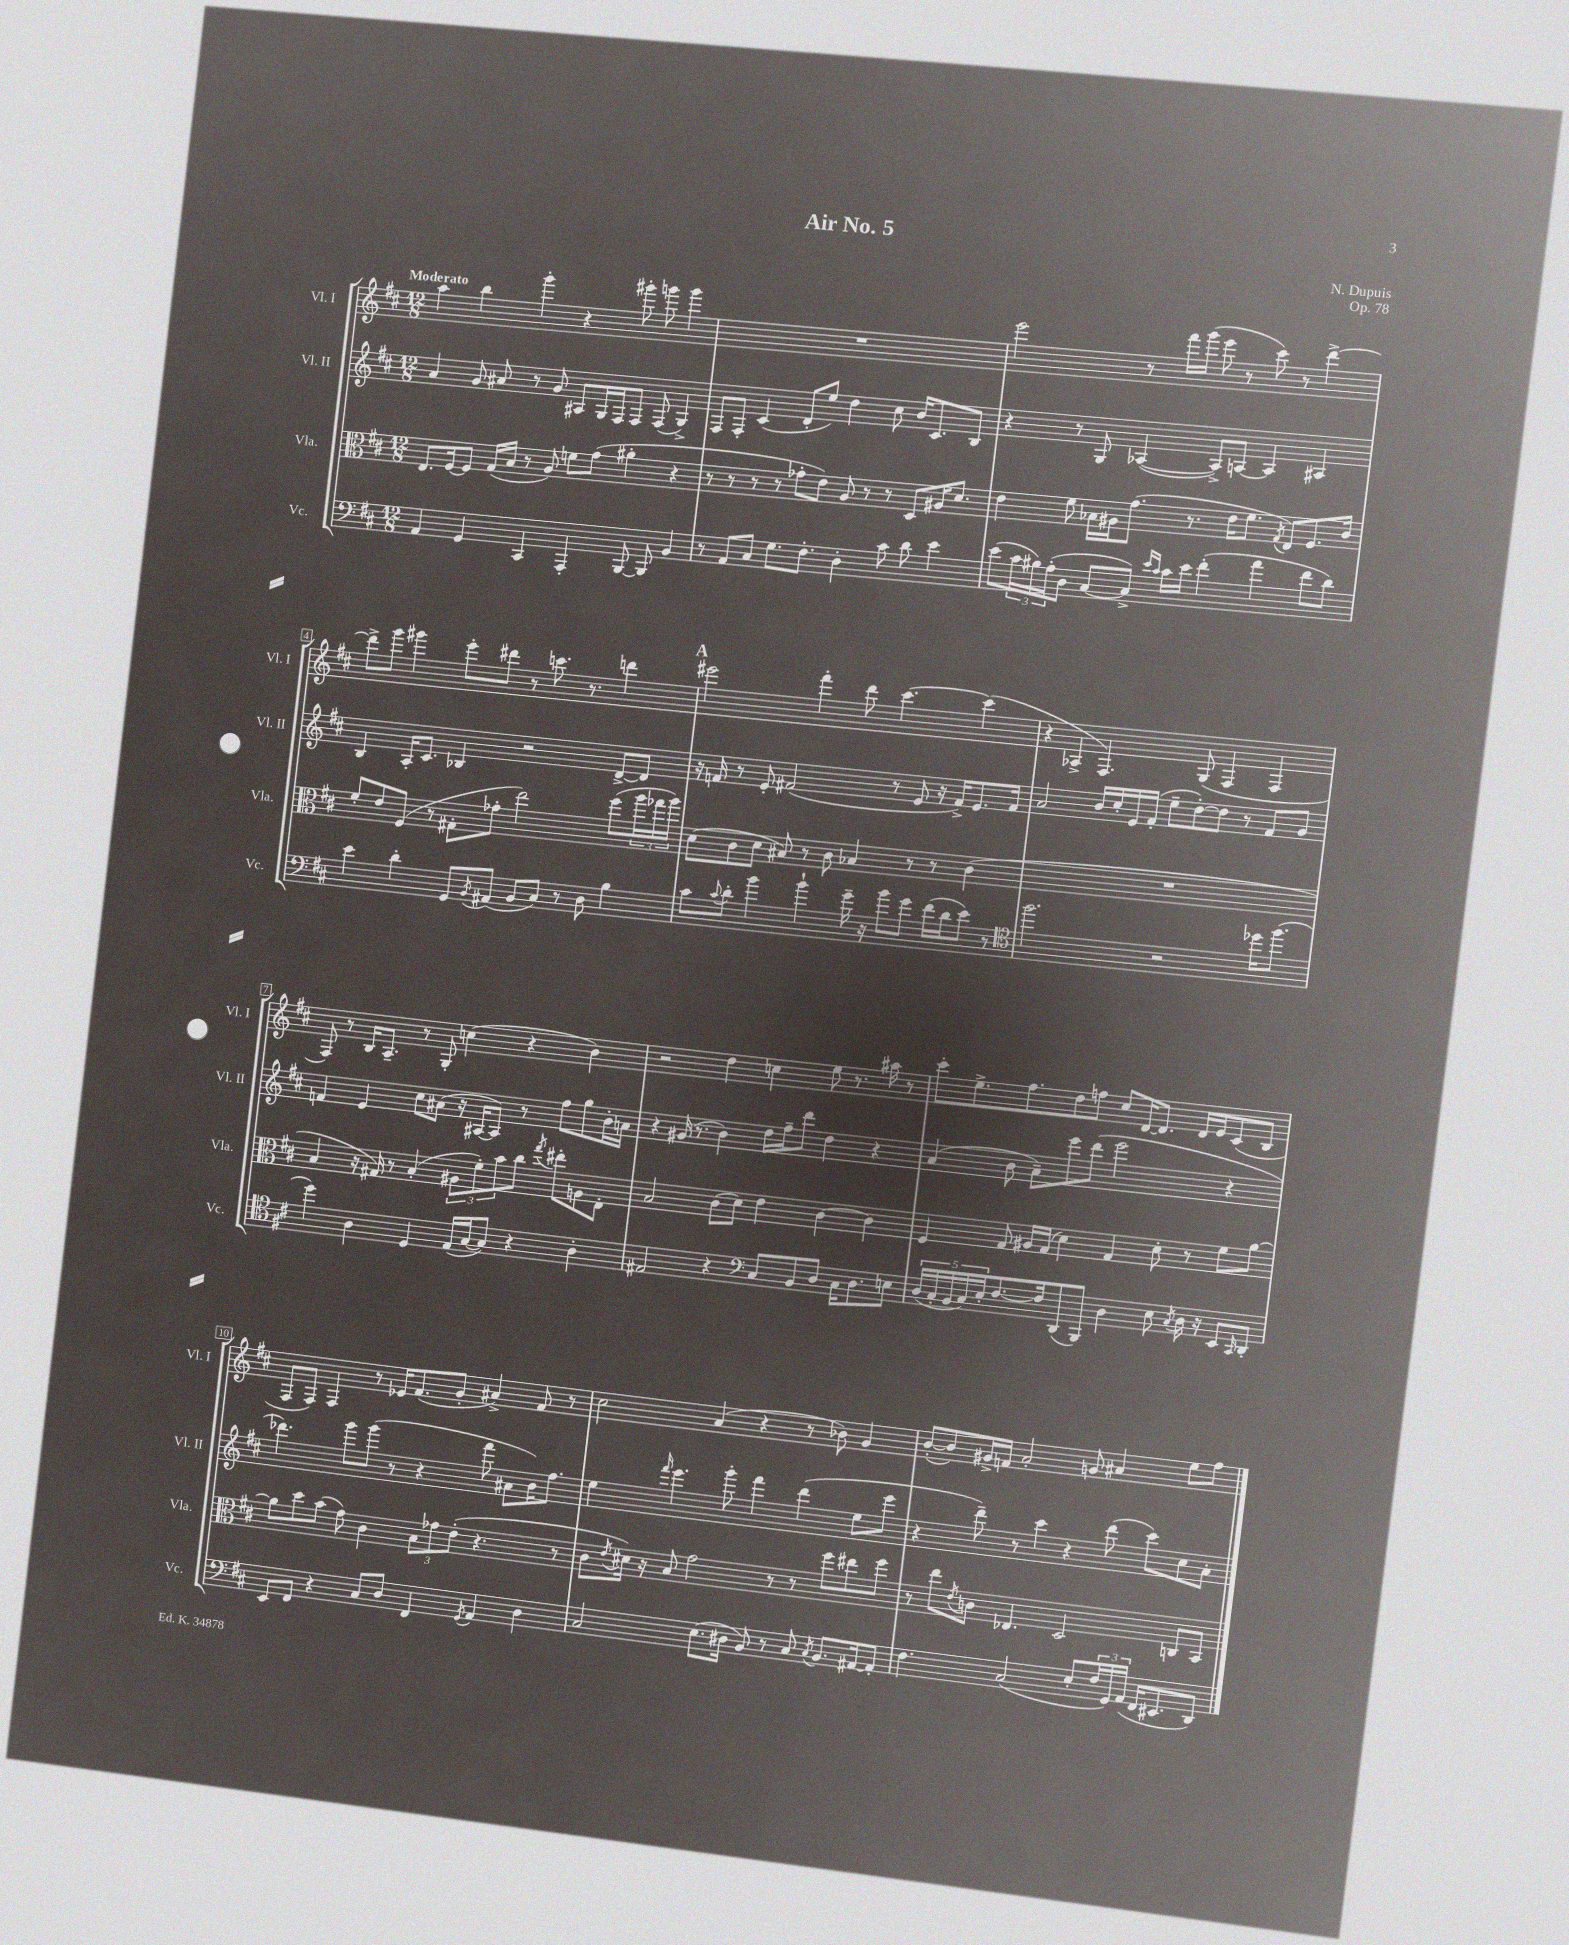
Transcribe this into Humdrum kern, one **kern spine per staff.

**kern	**kern	**kern	**kern
*staff4	*staff3	*staff2	*staff1
*clefF4	*clefC3	*clefG2	*clefG2
*k[f#c#]	*k[f#c#]	*k[f#c#]	*k[f#c#]
*M12/8	*M12/8	*M12/8	*M12/8
4AA	8.E	4a	4aa
.	[16F#	.	.
4GG	8F#]	8g	4bb
.	(16G	8a#	.
.	16B	.	.
4CC#	8r	8r	4ggg'
.	8A)	8g	.
4AAA'	8f	8A#	4r
.	(8g	16G	.
.	.	16F#	.
[8BBB	4a#'	8F#	8ggg#'
8BBB]	.	(8F#	8ggg
4BB	4r	4G^)	4ggg
=	=	=	=
8r	8r	8F#	1.r
8AA	8r	8F#'	.
8C#	8r	(4c#	.
8.G	8r	.	.
.	8g-'	8d'	.
8.F#'	.	.	.
.	8e)	8ee)	.
4D'	8A	4dd	.
.	8r	.	.
8c#	8r	8cc#	.
8d	8D	16b	.
.	.	8.c#	.
4e	16A#	.	.
.	8.d	.	.
.	.	8B	.
=	=	=	=
(8e	4e	4r	2eee
24c#	.	.	.
24B#)	.	.	.
(24A'	.	.	.
8D	8f#	8r	.
[8C#	16B-	8G	.
.	16A#	.	.
8C#^])	(8.g	([4A-	8r
16qqe	.	.	.
16qqc#	.	.	.
16c#	.	.	16fff#
16e	8.r	.	(16ggg
(4f#'	.	8A-^])	8eee
.	16e	[8A	8r
.	8.f#	.	.
4a	.	4A]	8ccc#)
.	8qG	.	.
.	8E)	.	8r
8f#	8.F#	4A#	[4ddd^
8d)	.	.	.
.	16c#	.	.
=	=	=	=
4e	8f#'	4B	8ddd^]
.	8e	.	8ggg
4d'	(8F#	16A'	4ggg#
.	.	8.c#	.
.	8r	.	.
8GG	8G#'	4B-	8eee'
8qBB	.	.	.
(8AA#	8g-'	.	8ddd#
8BB	2ee)	2r	8r
8C#)	.	.	8.ccc
8r	.	.	.
.	.	.	8.r
8D	.	.	.
4B	(8ff#	[8d^	4ddd
.	24aa	8d]	.
.	24gg-	.	.
.	24aa)	.	.
=	=	=	=
8c#	(8d	16r	2eee#
.	.	16f	.
8qqc#	.	.	.
8d'	8c#	8r	.
4b	8d	8e'	.
.	8B#)	(2f#	.
4b`	8r	.	4fff#'
.	8c#	.	.
16g~	4B-	.	8ddd
16r	.	.	.
8b	.	8r	[4.ccc#
8g	8r	8e	.
(16f#	8r	16r	.
16d	.	16f#^)	.
8e)	(4c#	8.e	(4ccc#]
8r	.	.	.
.	.	16f#	.
=	=	=	=
*clefC4	*	*	*
2.ff#	1.r	2a	4r
.	.	.	4A-^
.	.	16b	4.F#)
.	.	16cc#'	.
.	.	16e	.
.	.	(16f#'	.
2r	.	8ee~	.
.	.	[8dd')	(8G
.	.	8dd]	4F#
.	.	8r	.
16dd-	.	8f#	4F#
(8.ff#	.	.	.
.	.	8g	.
=	=	=	=
4dd)	4B	4f	8F#)
.	.	.	8r
4A	16r	4e	16B
.	16G#)	.	8.A~
.	8r	.	.
4D	(4B'	8cc#	8r
.	.	(8a#	8G'
(16E	12A#	16r	(4cc
[16G	.	[16A#	.
.	12f#')	.	.
8G])	.	8A#])	.
.	12b	.	.
4r	8cc#	8r	4r
.	8qgg	.	.
.	8ee#'	8ff#	.
4A'	8A	8gg	4b)
.	8E'	16b'	.
.	.	16a	.
=	=	=	=
2E#	2B	4r	2r
.	.	(16g#	.
.	.	8.r	.
4r	(8c#	4b)	4dd
.	8d)	.	.
*clefF4	*	*	*
8C#	4e	16dd	4cc
.	.	16ff#~	.
8BB	.	8ddd	.
8D	[4c#	4dd	8ee
16C#	.	.	8.r
8.D	.	.	.
.	4c#]	4r	.
.	.	.	16aa#
8E	.	.	8r
=	=	=	=
(20D	4F#	(4a	8ccc#'
20C#'	.	.	.
20BB	.	.	.
.	.	.	8.ee^
20C#)	.	.	.
20E'	.	.	.
[8.F#	8G	8b	.
.	.	.	8.ff#
.	16A#	8a~)	.
16F#]	(16G	.	.
(8DD	4d)	8eee	8dd
8BBB)	.	(8ddd	8ff
4D	4G	2eee	8cc#
.	.	.	[16d
.	.	.	8.d]
8E	8d'	.	.
8qC#	.	.	.
16D	8r	.	16d
16r	.	.	16e
8EE	8f#	4r	(8c#
16qqCC#	.	.	.
8DD'	[8a	.	8B
=	=	=	=
8EE	8a]	4.ddd-)	8F#
8FF#	8dd	.	8F#)
4r	(8b	.	4F#
.	8g)	8ggg	.
8C#	4c#	(8ggg	8r
8D	.	8r	16e-
.	.	.	(8.f#
4FF#	12B	4r	.
.	12g-	.	.
.	.	.	8g'
.	(12e'	.	.
8qGG	.	.	.
4AA	4.r	8fff#	4a#^)
.	.	8a#	.
4D	.	16b)	8f#
.	.	8.ff#	.
.	8r	.	8r
=	=	=	=
2C#	8c#	4ee	2cc#
.	8qe	.	.
.	16d#)	.	.
.	16r	.	.
.	.	16qqfff#	.
.	8B	4.eee	.
.	2g	.	.
(8.E	.	.	(4a
.	.	8ggg'	.
16D#	.	.	.
8BB)	.	4fff#	4r
8r	8r	.	.
8C#	8r	(4ddd	8r
8qC#	.	.	.
8.BB	8ff#	.	8b-)
.	8ee#	8ee	4g
[16AA#	.	.	.
8AA#']	8ff#	8eee	.
=	=	=	=
4.F#	8r	4r	([8b'
.	8ee	.	8b])
.	8qe	.	.
.	8c	8ddd~)	16g#^
.	.	.	16f
(2C#	4.E-	8r	2a'
.	.	4ccc#	.
.	2D	4r	.
8E'	.	.	8g
24F#	.	(8ddd	4a#
24GG)	.	.	.
(24AA	.	.	.
16FF#	.	8ccc#)	.
8.EE#	.	.	.
.	8C	8cc#	8ee
8DD)	8BB	8a'	8ff#
==	==	==	==
*-	*-	*-	*-
